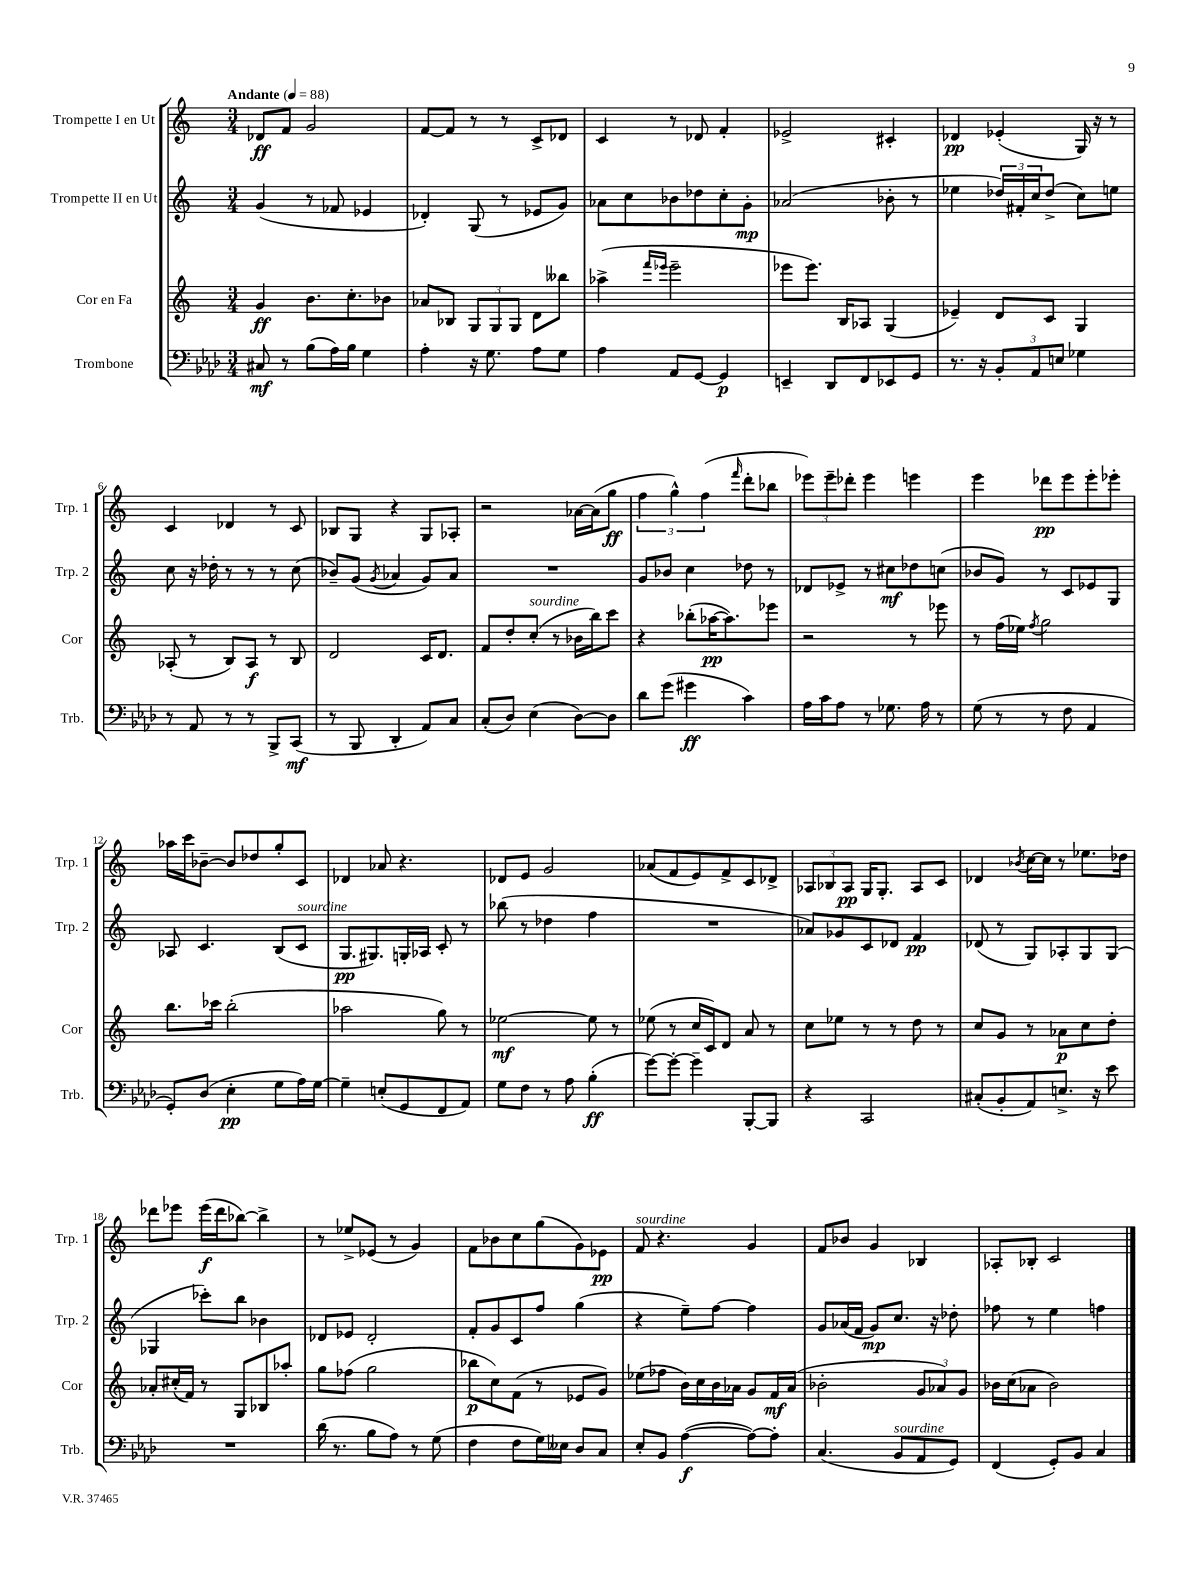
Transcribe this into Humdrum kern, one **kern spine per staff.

**kern	**kern	**kern	**kern
*staff4	*staff3	*staff2	*staff1
*clefF4	*clefG2	*clefG2	*clefG2
*k[b-e-a-d-]	*k[]	*k[]	*k[]
*M3/4	*M3/4	*M3/4	*M3/4
*MM88	*MM88	*MM88	*MM88
8C#	4g	(4g	8d-
8r	.	.	8f
(8B-	8.b	8r	2g
16A-)	.	8f-	.
16B-	8.cc'	.	.
4G	.	4e-	.
.	8b-	.	.
=	=	=	=
4A-'	8a-	4d-')	[8f
.	8B-	.	8f]
16r	12G	(8G	8r
8.G	.	.	.
.	12G	.	.
.	.	8r	8r
.	12G	.	.
8A-	8d	8e-	8c^
8G	8bb--	8g)	8d-
=	=	=	=
4A-	(4aa-^	8a-	4c
.	.	8cc	.
.	16qqfff	.	.
.	16qqeee-	.	.
8AA-	2eee-~	8b-	8r
[8GG	.	8dd-	8d-
4GG]	.	8cc'	4f'
.	.	8g'	.
=	=	=	=
4EE~	8eee-	(2a-	2e-^
.	8.eee-)	.	.
8DD-	.	.	.
.	16B	.	.
8FF	8A-	.	.
8EE-	(4G	8b-'	4c#'
8GG	.	8r	.
=	=	=	=
8.r	4e-~)	4ee-	4d-
16r	.	.	.
12BB-'	8d	24dd-)	(4e-'
.	.	24f#'	.
12AA-	.	24cc	.
.	8c	(8dd-^	.
12E	.	.	.
4G-	4G	8cc)	16G)
.	.	.	16r
.	.	8ee	8r
=	=	=	=
8r	(8A-'	8cc	4c
8AA-	8r	16r	.
.	.	16dd-'	.
8r	8B)	8r	4d-
8r	8A-	8r	.
8BBB-^	8r	8r	8r
(8CC	8B	(8cc	8c
=	=	=	=
8r	2d	8b-~)	8B-
8BBB-	.	(8g	8G
.	.	8qg	.
4DD-'	.	4a-	4r
8AA-)	16c	8g)	8G
.	8.d	.	.
8C	.	8a-	8A-'
=	=	=	=
(8C'	8f	2.r	2r
8D-)	8dd'	.	.
(4E-	(8cc'	.	.
.	8r	.	.
[8D-)	16b-	.	[16a-
.	16bb)	.	(16a-]
8D-]	8ccc	.	8gg
=	=	=	=
8d-	4r	8g	6ff
(8g	.	8b-	.
.	.	.	6gg^^)
4g#	(8bb-'	4cc	.
.	.	.	(6ff
.	[16aa-	.	.
.	8.aa-])	.	.
.	.	.	16qqfff
4c)	.	8dd-	8ddd'
.	8eee-	8r	8bb-
=	=	=	=
16A-	2r	8d-	12eee-)
16c	.	.	.
.	.	.	12eee-~
8A-	.	8e-^	.
.	.	.	12ddd-'
8r	.	8r	4eee-
8.G-	.	8cc#	.
.	8r	8dd-	4eee
16A-	.	.	.
8r	8eee-	(8cc	.
=	=	=	=
(8G	8r	8b-	4eee
8r	(16ff	8g)	.
.	16ee-)	.	.
.	8qff	.	.
8r	2gg	8r	8ddd-
8F	.	8c	8eee
4AA-	.	8e-	8eee'
.	.	8G	8eee-'
=	=	=	=
8GG')	8.bb	8A-	16aa-
.	.	.	16ccc
(8D-	.	4.c	[8b-~
.	16ccc-	.	.
4E-'	(2bb'	.	8b-]
.	.	.	8dd-
8G	.	(8B	8gg'
16A-)	.	8c	8c
[16G	.	.	.
=	=	=	=
4G~]	2aa-	8.G	4d-
.	.	8.G#)	.
(8E'	.	.	8a-
8GG	.	16G'	4.r
.	.	16A-	.
8FF	8gg)	8c'	.
8AA-)	8r	8r	.
=	=	=	=
8G	[2ee-	(8bb-	8d-
8F	.	8r	8e
8r	.	4dd-	2g
8A-	.	.	.
(4B-'	8ee-]	4ff	.
.	8r	.	.
=	=	=	=
[8g)	(8ee-	2.r	(8a-
8g'_	8r	.	8f
4g~]	16cc	.	8e)
.	16c)	.	.
.	8d	.	8f^
[8BBB-'	8a	.	8c
8BBB-]	8r	.	8d-^
=	=	=	=
4r	8cc	8a-)	12A-
.	.	.	12B-
.	8ee-	8g-	.
.	.	.	12A-
2CC	8r	8c	16G
.	.	.	8.G'
.	8r	8d-	.
.	8dd	4f	8A-
.	8r	.	8c
=	=	=	=
(8C#'	8cc	(8d-	4d-
8BB-'	8g	8r	.
.	.	.	8qb-
8AA-)	8r	8G)	[16cc
.	.	.	16cc]
8.E^	8a-	8A-'	8r
.	8cc	8G	8.ee-
16r	.	.	.
8e-	8dd'	(8G	.
.	.	.	16dd-
=	=	=	=
2.r	8a-'	4G-	8ddd-
.	(16cc#'	.	8eee-
.	16f)	.	.
.	8r	8ccc-')	(16eee-
.	.	.	16ddd-
.	8G	8bb	[8bb-)
.	8B-	4b-	4bb-^]
.	8aa-'	.	.
=	=	=	=
(16d-	8gg	8d-	8r
8.r	.	.	.
.	(8ff-	8e-	8ee-^
8B-	2gg	2d-'	(8e-
8A-)	.	.	8r
8r	.	.	4g)
(8G	.	.	.
=	=	=	=
4F	8bb-	8f'	8f
.	8cc)	8g	8b-
8F	(8f	8c	8cc
16G)	8r	8ff	(8gg
16E--	.	.	.
8D-	8e-	(4gg	8g)
8C	8g)	.	8e-
=	=	=	=
8E-'	(8ee-	4r	8f
8BB-	8ff-	.	4.r
([4A-	16b)	8ee~)	.
.	16cc	.	.
.	16b	[8ff	.
.	16a-	.	.
8A-_)	8g	4ff]	4g
8A-']	16f	.	.
.	(16a-	.	.
=	=	=	=
(4.C	2b-'	8g	8f
.	.	(16a-	8b-
.	.	16f	.
.	.	8g)	4g
8BB-	.	8.cc	.
8AA-	12g	.	4B-
.	.	16r	.
.	12a-)	.	.
8GG)	.	8dd-'	.
.	12g	.	.
=	=	=	=
(4FF	16b-	8ff-	8A-'
.	(16cc	.	.
.	8a-	8r	8B-'
8GG')	2b-)	4ee	2c
8BB-	.	.	.
4C	.	4ff	.
==	==	==	==
*-	*-	*-	*-
